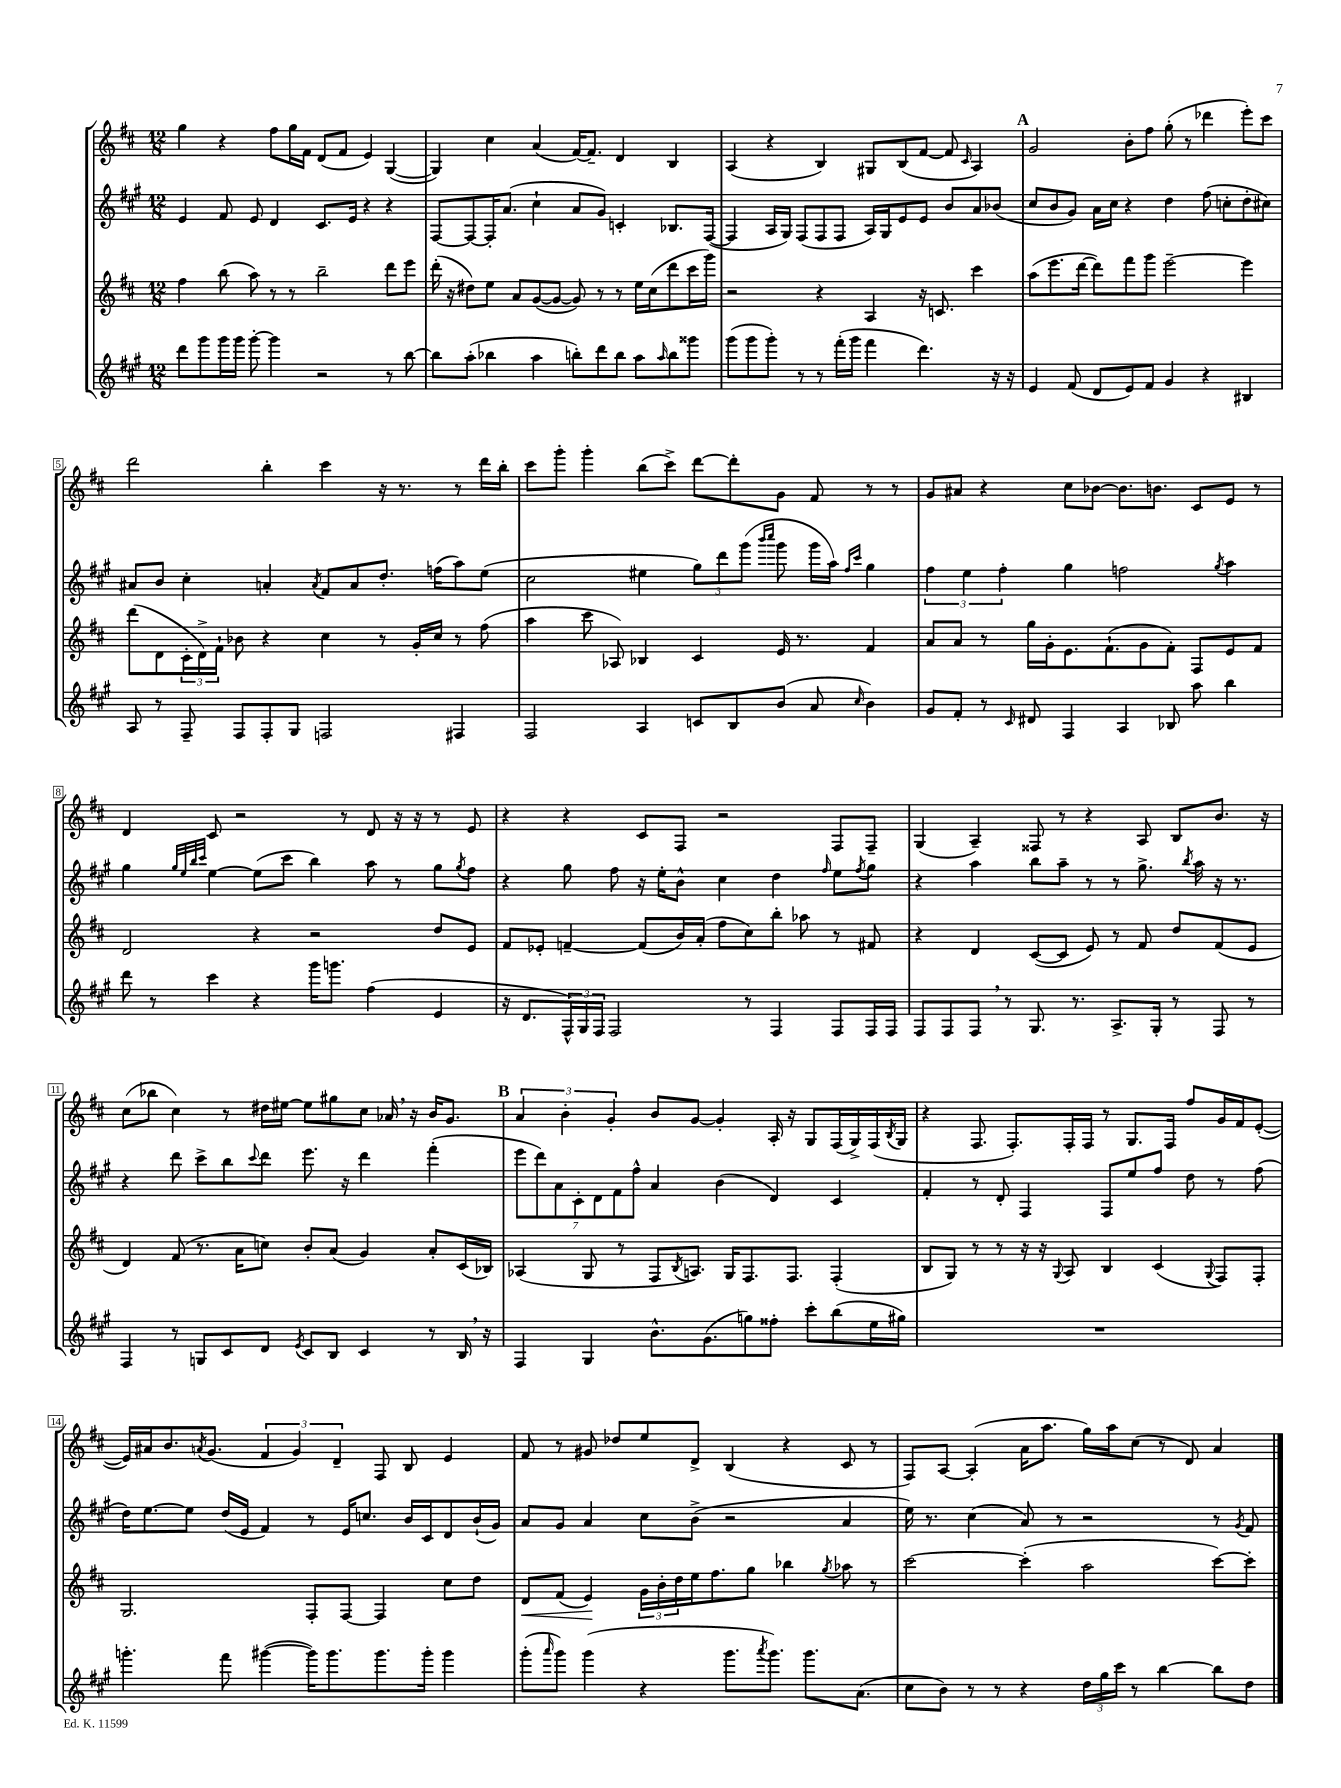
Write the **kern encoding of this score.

**kern	**kern	**dynam	**kern	**kern
*part4	*part3	*part3	*part2	*part1
*staff4	*staff3	*staff3	*staff2	*staff1
*clefG2	*clefG2	*	*clefG2	*clefG2
*k[f#c#g#]	*k[f#c#]	*	*k[f#c#g#]	*k[f#c#]
*M12/8	*M12/8	*	*M12/8	*M12/8
=1	=1	=1	=1	=1
8ddd\L	4ff#\	.	4e/	4gg\
8ggg#\	.	.	.	.
16ggg#\L	(8bb\	.	8f#/	4r
16ggg#\JJ	.	.	.	.
[8ggg#'\	8aa\)	.	8e/	.
4ggg#\]	8r	.	4d/	8ff#\L
.	8r	.	.	16gg\L
.	.	.	.	16f#\JJ
2r	2bb~\	.	8.c#/L	(8d/L
.	.	.	.	8f#/J
.	.	.	16e/Jk	.
.	.	.	4r	4e/)
8r	8ddd\L	.	4r	([4G/
[8bb\	8eee\J	.	.	.
=2	=2	=2	=2	=2
8bb\L]	(16ddd'\	.	[8F#/L	4G/])
.	16r	.	.	.
(8aa'\J	8dd#X\L)	.	8F#/_	.
4bb-X\	8ee\J	.	16F#'/K]	4cc#\
.	.	.	(8.a/J	.
.	8a/L	.	.	.
4aa\	([8g/	.	4cc#`\	(4a/
.	8g/J_	.	.	.
8bbn'\L)	8g/])	.	8a/L	[16f#/KL)
.	.	.	.	8.f#~/J]
8ddd\	8r	.	8g#/J)	.
8bb\J	8r	.	4cn'/	4d/
8aa\L	16ee\LL	.	.	.
.	(16cc#\J	.	.	.
16qqaa/	.	.	.	.
8bb\	8ddd\	.	8.B-X/L	4B/
8ggg##X\J	16ccc#\L	.	.	.
.	16ggg\JJ)	.	([16F#/Jk	.
=3	=3	=3	=3	=3
(8ggg#\L	2r	.	4F#/]	(4A/
8ggg#\	.	.	.	.
8ggg#'\J)	.	.	16A/LL	4r
.	.	.	16G#/JJ)	.
8r	.	.	(8F#/L	.
8r	4r	.	8F#/	4B/)
(16fff#'\LL	.	.	8F#/J	.
16ggg#\JJ	.	.	.	.
4fff#\	4A/	.	16A/LL)	8G#X/L
.	.	.	16G#/J	.
.	.	.	8e/	(8B/
4.ddd\)	16r	.	8e/J	[8f#/J
.	8.cn/	.	.	.
.	.	.	8b/L	8f#/]
.	.	.	.	16qqc#/
.	4ccc#\	.	8a/	4A/)
16r	.	.	(8b-X/J	.
16r	.	.	.	.
!!LO:REH:place=s1:t=A
=4	=4	=4	=4	=4
4e/	(8aa\L	.	8cc#/L	2g/
.	8.eee\	.	8b/	.
(8f#/	.	.	8g#/J)	.
.	[16ddd\Jk	.	.	.
8d/L	8ddd\L])	.	16a\LL	.
.	.	.	16cc#\JJ	.
8e/)	8fff#\	.	4r	8b'\L
8f#/J	8ggg\J	.	.	8ff#\J
4g#/	[2eee~\	.	4dd\	(8gg'\
.	.	.	.	8r
4r	.	.	(8ff#\	4ddd-X\
.	.	.	8ccn'\L	.
4B#X/	4eee\]	.	8dd'\	8eee'\L)
.	.	.	8cc#X\J)	8ccc#\J
!!LO:LB:g=z
=5	=5	=5	=5	=5
8A/	(8ddd\L	.	8a#X/L	2ddd\
8r	8d\	.	8b/J	.
8F#~/	24c#'\L	.	4cc#'\	.
.	24d^\)	.	.	.
.	24f#`\JJ	.	.	.
8F#/L	8b-X\	.	.	.
8F#'/	4r	.	4an'/	4bb'\
8G#/J	.	.	.	.
.	.	.	8qa/	.
2Fn/	4cc#\	.	8f#/L	4ccc#\
.	.	.	8a/	.
.	8r	.	8.dd'/J	16r
.	.	.	.	8.r
.	16g'/LL	.	.	.
.	16cc#/JJ	.	(16ffn\KL	.
4F#X/	8r	.	8aa\)	8r
.	(8ff#\	.	(8ee\J	16ddd\LL
.	.	.	.	16bb'\JJ
=6	=6	=6	=6	=6
2F#/	4aa\	.	2cc#\	8ccc#\L
.	.	.	.	8ggg'\J
.	8ccc#\	.	.	4ggg'\
.	8A-X/)	.	.	.
4A/	4B-X/	.	4ee#X\	(8bb\L
.	.	.	.	8ccc#^\J)
8cn/L	4c#/	.	12gg#\L)	[8ddd\L
.	.	.	12ddd\	.
8B/	.	.	.	8ddd'\]
.	.	.	(12ggg#\J	.
.	.	.	16qqbbb/LL	.
.	.	.	16qqcccc#/JJ	.
(8b/J	16e/	.	8ggg#\	8g\J
.	8.r	.	.	.
8a/	.	.	16ggg#\LL	8f#/
.	.	.	16aa\JJ)	.
.	.	.	16qqff#/LL	.
16qqcc#/	.	.	16qqccc#/JJ	.
4b\)	4f#/	.	4gg#\	8r
.	.	.	.	8r
=7	=7	=7	=7	=7
8g#/L	8a/L	.	6ff#\	8g/L
8f#'/J	8a/J	.	.	8a#X/J
.	.	.	6ee\	.
8r	8r	.	.	4r
.	.	.	6ff#'\	.
16qqc#/	.	.	.	.
8d#X/	16gg\LL	.	.	.
.	16g'\J	.	.	.
4F#/	8.e\	.	4gg#\	8cc#\L
.	.	.	.	[8b-X\J
.	(8.f#`\	.	.	.
4A/	.	.	2ffn\	8.b-\L]
.	8g\	.	.	.
.	.	.	.	8.bn\J
8B-X/	8f#'\J)	.	.	.
8aa\	8F#/L	.	.	8c#/L
.	.	.	8qgg#/	.
4bb\	8e/	.	4aa\	8e/J
.	8f#/J	.	.	8r
!!LO:LB:g=z
=8	=8	=8	=8	=8
8ddd\	2d/	.	4gg#\	4d/
8r	.	.	.	.
.	.	.	32qqgg#/LLL	.
.	.	.	32qqee/	.
.	.	.	32qqbb/	.
.	.	.	32qqccc#/JJJ	.
4ccc#\	.	.	[4ee\	8c#/
.	.	.	.	2r
4r	4r	.	(8ee\L]	.
.	.	.	8ccc#\J	.
16ggg#\KL	2r	.	4bb\)	.
8.gggn\J	.	.	.	.
.	.	.	.	8r
(4ff#\	.	.	8aa\	8d/
.	.	.	8r	16r
.	.	.	.	16r
4e/	8dd/L	.	8gg#\L	8r
.	.	.	8qgg#/	.
.	8e/J	.	8ff#\J	8e/
=9	=9	=9	=9	=9
16r	8f#/L	.	4r	4r
8.d/L	.	.	.	.
.	8e-X'/J	.	.	.
24F#^^/L)	[4fn~/	.	8gg#\	4r
24G#/	.	.	.	.
24F#/JJ	.	.	.	.
2F#/	.	.	8ff#\	.
.	(8f/L]	.	16r	8c#/L
.	.	.	16ee'\KL	.
.	16b/L)	.	8b^^\J	8F#/J
.	(16a'/JJ	.	.	.
.	8ff#\L	.	4cc#\	2r
8r	8cc#\)	.	.	.
4F#/	8bb'\J	.	4dd\	.
.	8aa-X\	.	.	.
.	.	.	16qqff#/	.
8F#/L	8r	.	8ee\L	8F#/L
.	.	.	8qff#/	.
16F#/L	8f#X/	.	8gg#\J	8F#~/J
16F#/JJ	.	.	.	.
=10	=10	=10	=10	=10
8F#/L	4r	.	4r	(4G/
8F#/	.	.	.	.
8F#,/J	4d/	.	4aa\	4A~/)
8r	.	.	.	.
8.G#/	([8c#/L	.	8bb\L	8F##X/
.	8c#/J]	.	8aa~\J	8r
8.r	.	.	.	.
.	8e/)	.	8r	4r
8.A^/L	8r	.	8r	.
.	8f#/	.	8.gg#^\	8A/
16G#'/Jk	.	.	.	.
8r	8dd/L	.	.	8B/L
.	.	.	8qbb/	.
.	.	.	16aa\	.
8F#/	(8f#/	.	16r	8.b/J
.	.	.	8.r	.
8r	8e/J	.	.	.
.	.	.	.	16r
!!LO:LB:g=z
=11	=11	=11	=11	=11
4F#/	4d/)	.	4r	(8cc#\L
.	.	.	.	8bb-X\J
8r	(8f#/	.	8ddd\	4cc#\)
8Gn/L	8.r	.	8ccc#^\L	.
8c#/	.	.	8bb\	8r
.	16a\KL	.	.	.
.	.	.	8qqccc#/	.
8d/J	8ccn\J)	.	8ddd\J	16dd#X\LL
.	.	.	.	[16ee#X\JJ
8qe/	.	.	.	.
8c#/L	8b'/L	.	8.eee\	8ee#\L]
8B/J	(8a/J	.	.	8gg#X\
.	.	.	16r	.
4c#/	4g/)	.	4ddd\	8cc#\J
.	.	.	.	16a-X,/
.	.	.	.	16r
8r	8a'/L	.	(4fff#'\	16b/KL
.	.	.	.	8.g/J
16B,/	(16c#/L	.	.	.
16r	16B-X/JJ)	.	.	.
!!LO:REH:place=s1:t=B
=12	=12	=12	=12	=12
4F#/	(4A-X/	.	14eee\L	6a/
.	.	.	14ddd\)	.
.	.	.	14a\	.
.	.	.	.	6b'\
.	.	.	14c#'\	.
4G#/	8G/	.	.	.
.	.	.	14d\	.
.	.	.	.	6g'/
.	.	.	14f#\	.
.	8r	.	.	.
.	.	.	14ff#^^\J	.
8.b^^\L	8F#/L	.	4a/	8b/L
.	8qB/	.	.	.
.	8.An/J)	.	.	[8g/J
(8.g#\	.	.	.	.
.	.	.	(4b\	4g'/]
.	16G/KL	.	.	.
8ggn\)	8.F#/	.	.	.
8ff##X'\J	.	.	4d/)	16A'/
.	8.F#/J	.	.	16r
8ccc#'\L	.	.	.	8G/L
(8bb\	(4F#'/	.	4c#/	(16F#/L
.	.	.	.	16G^/)
16ee\L	.	.	.	(16F#/
.	.	.	.	8qB/
16gg#X\JJ)	.	.	.	16G/JJ
=13	=13	=13	=13	=13
1.r	8B/L	.	4f#'/	4r
.	8G/J)	.	.	.
.	8r	.	8r	8.F#/
.	8r	.	8d'/	.
.	.	.	.	8.F#'/L)
.	16r	.	4F#/	.
.	16r	.	.	.
.	8qqG/	.	.	.
.	8A/	.	.	16F#'/L
.	.	.	.	16F#/JJ
.	4B/	.	8F#/L	8r
.	.	.	8ee/	8.G/L
.	(4c#/	.	8ff#/J	.
.	.	.	.	16F#/Jk
.	.	.	8dd\	8ff#/L
.	8qqG/	.	.	.
.	8F#/L)	.	8r	16g/L
.	.	.	.	16f#/J
.	8F#'/J	.	(8ff#\	([8e'/J
!!LO:LB:g=z
=14	=14	=14	=14	=14
4.gggn'\	2.G/	.	16dd\KL)	16e/LL])
.	.	.	[8.ee\	16a#X/J
.	.	.	.	8.b/
.	.	.	8ee\J]	.
.	.	.	.	8qan/
.	.	.	.	(8.g/J
8fff#\	.	.	(16dd/LL	.
.	.	.	16e/JJ	.
([4ggg#X\	.	.	4f#/)	6f#/
.	.	.	.	6g/)
16ggg#\KL])	8F#'/L	.	8r	.
8.ggg#\	.	.	.	.
.	.	.	.	6d~/
.	[8F#/J	.	16e/KL	.
.	.	.	8.ccn/J	.
8.ggg#\	4F#/]	.	.	8F#/
.	.	.	16b/LL	8B/
16ggg#'\Jk	.	.	16c#/J	.
4ggg#\	8cc#\L	.	8d/	4e/
.	8dd\J	.	(16b`/L	.
.	.	.	16g#/JJ)	.
=15	=15	=15	=15	=15
!	!	!LO:HP:b	!	!
(8ggg#'\L	8d/L	<	8a/L	8f#/
16qqaaa/	.	.	.	.
8ggg#\J)	(8f#/J	.	8g#/J	8r
(4ggg#\	4e/)	.	4a/	8g#X/
.	.	.	.	8dd-X/L
4r	24g\LL	[	8cc#\L	8ee/
.	24b'\	.	.	.
.	24dd\	.	.	.
.	16ee\J	.	(8b^\J	8d^/J
.	8.ff#\	.	.	.
8.ggg#\L	.	.	2r	(4B/
.	8gg\J	.	.	.
8qaaa/	.	.	.	.
8.ggg#\J)	.	.	.	.
.	4bb-X\	.	.	4r
8.ggg#\L	.	.	.	.
.	8qgg/	.	.	.
.	8aa-X\	.	4a/	8c#/
(8.a\J	.	.	.	.
.	8r	.	.	8r
=16	=16	=16	=16	=16
8cc#\L	[2ccc#\	.	16ee\)	8F#/L)
.	.	.	8.r	.
8b\J)	.	.	.	[8A/J
8r	.	.	(4cc#\	(4A'/]
8r	.	.	.	.
4r	(4ccc#'\]	.	8a/)	16a\KL
.	.	.	.	8.aa\J
.	.	.	8r	.
24dd\LL	2aa\	.	2r	16gg\LL)
24gg#\	.	.	.	.
.	.	.	.	16aa\J
24ccc#\JJ	.	.	.	.
8r	.	.	.	(8cc#\J
[4bb\	.	.	.	8r
.	.	.	.	8d/)
8bb\L]	[8ccc#\L)	.	8r	4a/
.	.	.	8qg#/	.
8dd\J	8ccc#'\J]	.	8f#/	.
==	==	==	==	==
*-	*-	*-	*-	*-
